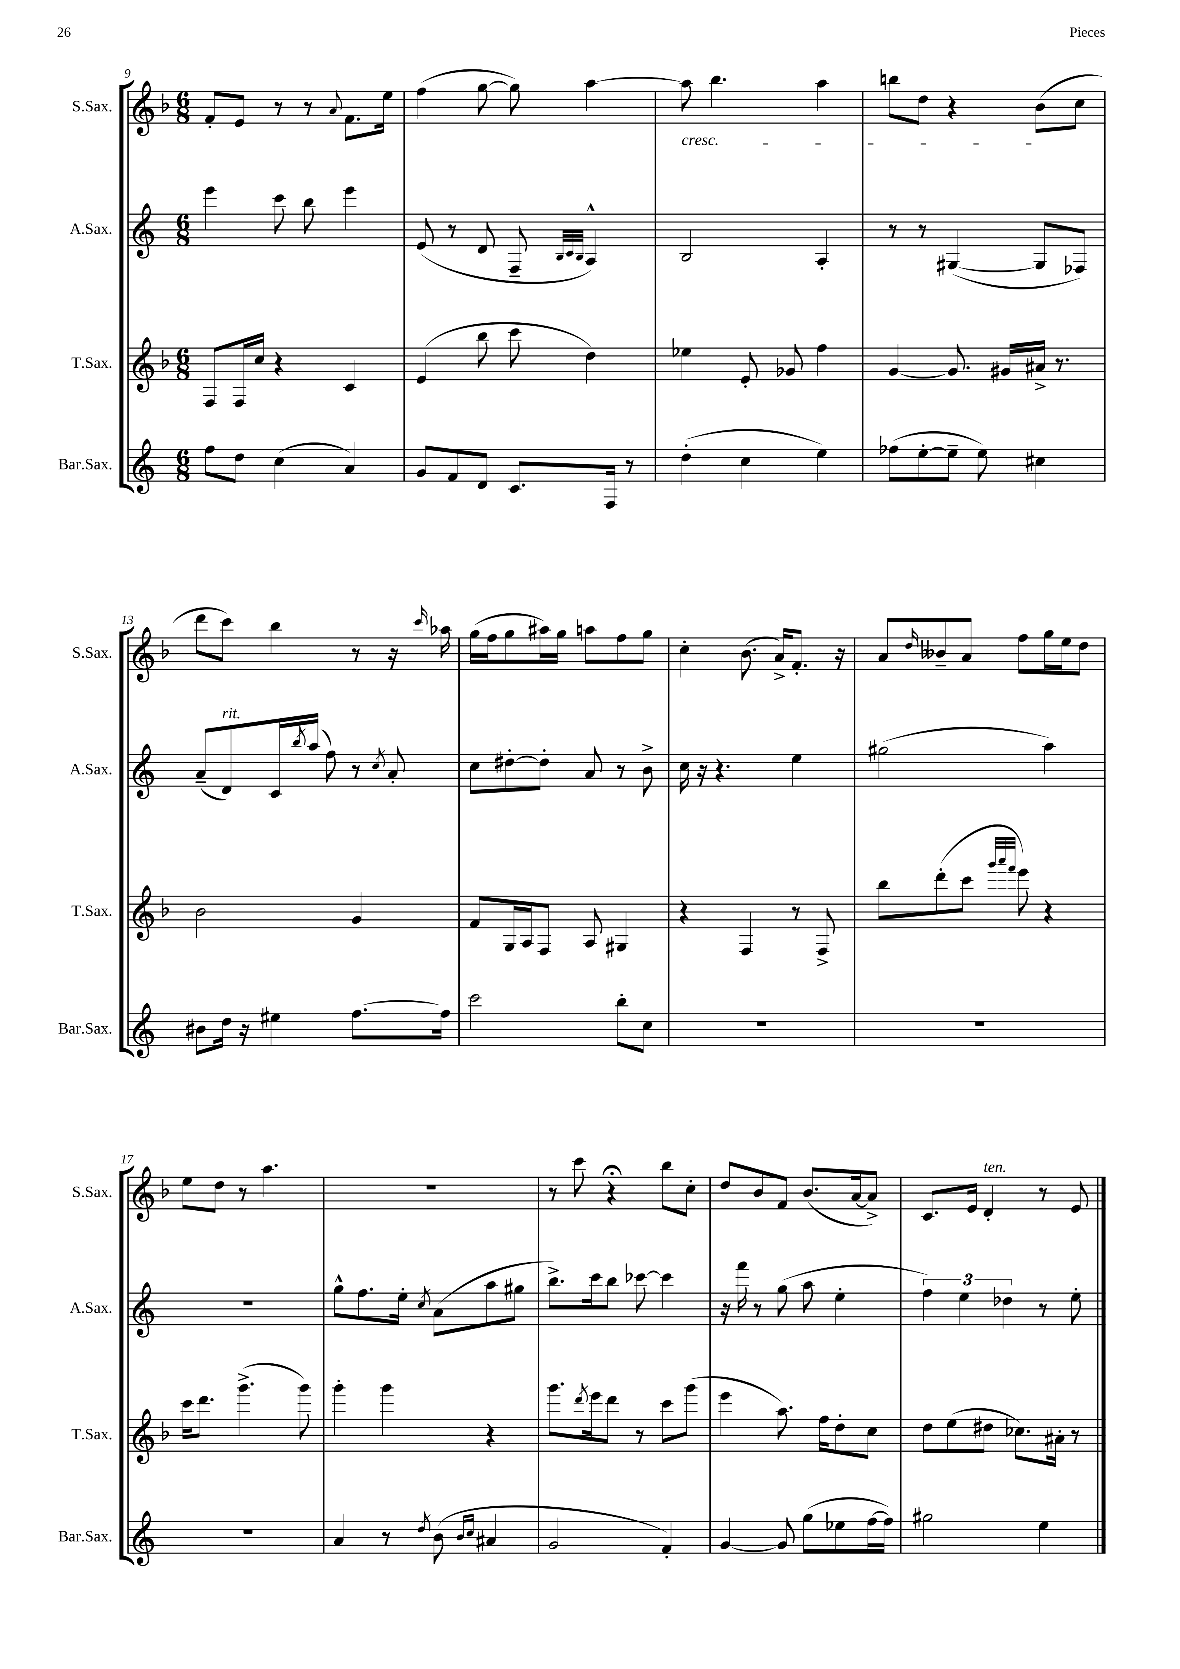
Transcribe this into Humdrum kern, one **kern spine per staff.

**kern	**kern	**kern	**kern
*staff4	*staff3	*staff2	*staff1
*clefG2	*clefG2	*clefG2	*clefG2
*k[]	*k[b-]	*k[]	*k[b-]
*M6/8	*M6/8	*M6/8	*M6/8
8ff	8F	4eee	8f'
8dd	16F	.	8e
.	16cc	.	.
(4cc	4r	8ccc	8r
.	.	8bb	8r
.	.	.	8qqa
4a)	4c	4eee	8.f
.	.	.	16ee
=	=	=	=
8g	(4e	(8e	(4ff
8f	.	8r	.
8d	8bb-	8d	[8gg
8.c	8ccc	8F~	8gg])
.	.	32qqB	.
.	.	32qqc	.
.	.	32qqB	.
.	4dd)	4A^^)	[4aa
16F	.	.	.
8r	.	.	.
=	=	=	=
(4dd'	4ee-	2B	8aa]
.	.	.	4.bb-
4cc	8e'	.	.
.	8g-	.	.
4ee)	4ff	4A'	4aa
=	=	=	=
(8ff-	[4g	8r	8bb
[8ee'	.	8r	8dd
8ee~]	8.g]	([4G#	4r
8ee)	.	.	.
.	16g#	.	.
4cc#	16a#^	8G#]	(8b-
.	8.r	.	.
.	.	8F-)	8cc
=	=	=	=
8b#	2b-	(8a~	8ddd
16dd	.	8d)	8ccc)
16r	.	.	.
4ee#	.	16c	4bb-
.	.	8qbb	.
.	.	(16aa	.
.	.	8ff)	.
[8.ff	4g	8r	8r
.	.	8qcc	.
.	.	8a'	16r
.	.	.	16qqccc
16ff]	.	.	16aa-
=	=	=	=
2ccc	8f	8cc	(16gg
.	.	.	16ff
.	16G	[8dd#'	8gg
.	16A	.	.
.	8F	8dd#']	16aa#)
.	.	.	16gg
.	8A	8a	8aa
8bb'	4G#	8r	8ff
8cc	.	8b^	8gg
=	=	=	=
2.r	4r	16cc	4cc'
.	.	16r	.
.	.	4.r	.
.	4F	.	(8.b-
.	.	.	16a^)
.	8r	4ee	8.f'
.	8F^	.	.
.	.	.	16r
=	=	=	=
2.r	8bb-	(2gg#	8a
.	.	.	16qqdd
.	(8ddd'	.	8b--~
.	8ccc	.	8a
.	32qqggg	.	.
.	32qqaaa	.	.
.	32qqfff	.	.
.	8eee)	.	8ff
.	4r	4aa)	16gg
.	.	.	16ee
.	.	.	8dd
=	=	=	=
2.r	16ccc	2.r	8ee
.	8.ddd	.	.
.	.	.	8dd
.	(4.ggg^	.	8r
.	.	.	4.aa
.	8ggg)	.	.
=	=	=	=
4a	4ggg'	8gg^^	2.r
.	.	8.ff	.
8r	4ggg	.	.
.	.	16ee'	.
8qdd	.	8qcc	.
(8b	.	(8a	.
16qqb	.	.	.
16qqcc	.	.	.
4a#	4r	8aa	.
.	.	8gg#	.
=	=	=	=
2g	8.ggg	8.bb^)	8r
.	.	.	8ccc
.	8qddd	.	.
.	16eee	16ccc	.
.	8ddd	8bb	4r;
.	8r	[8ccc-	.
4f')	8ccc	4ccc-]	8bb-
.	(8ggg	.	8cc'
=	=	=	=
[4g	4eee	16r	8dd
.	.	16fff	.
.	.	8r	8b-
8g]	8.aa)	(8gg	8f
(8gg	.	8aa	(8.b-
.	16ff	.	.
8ee-	8dd'	4ee'	.
.	.	.	[16a
[16ff	8cc	.	8a^])
16ff])	.	.	.
=	=	=	=
2gg#	8dd	6ff)	8.c
.	(8ee	.	.
.	.	6ee	.
.	.	.	16e
.	8dd#	.	4d'
.	.	6dd-	.
.	8.cc-)	.	.
4ee	.	8r	8r
.	16a#'	.	.
.	8r	8ee'	8e
==	==	==	==
*-	*-	*-	*-
